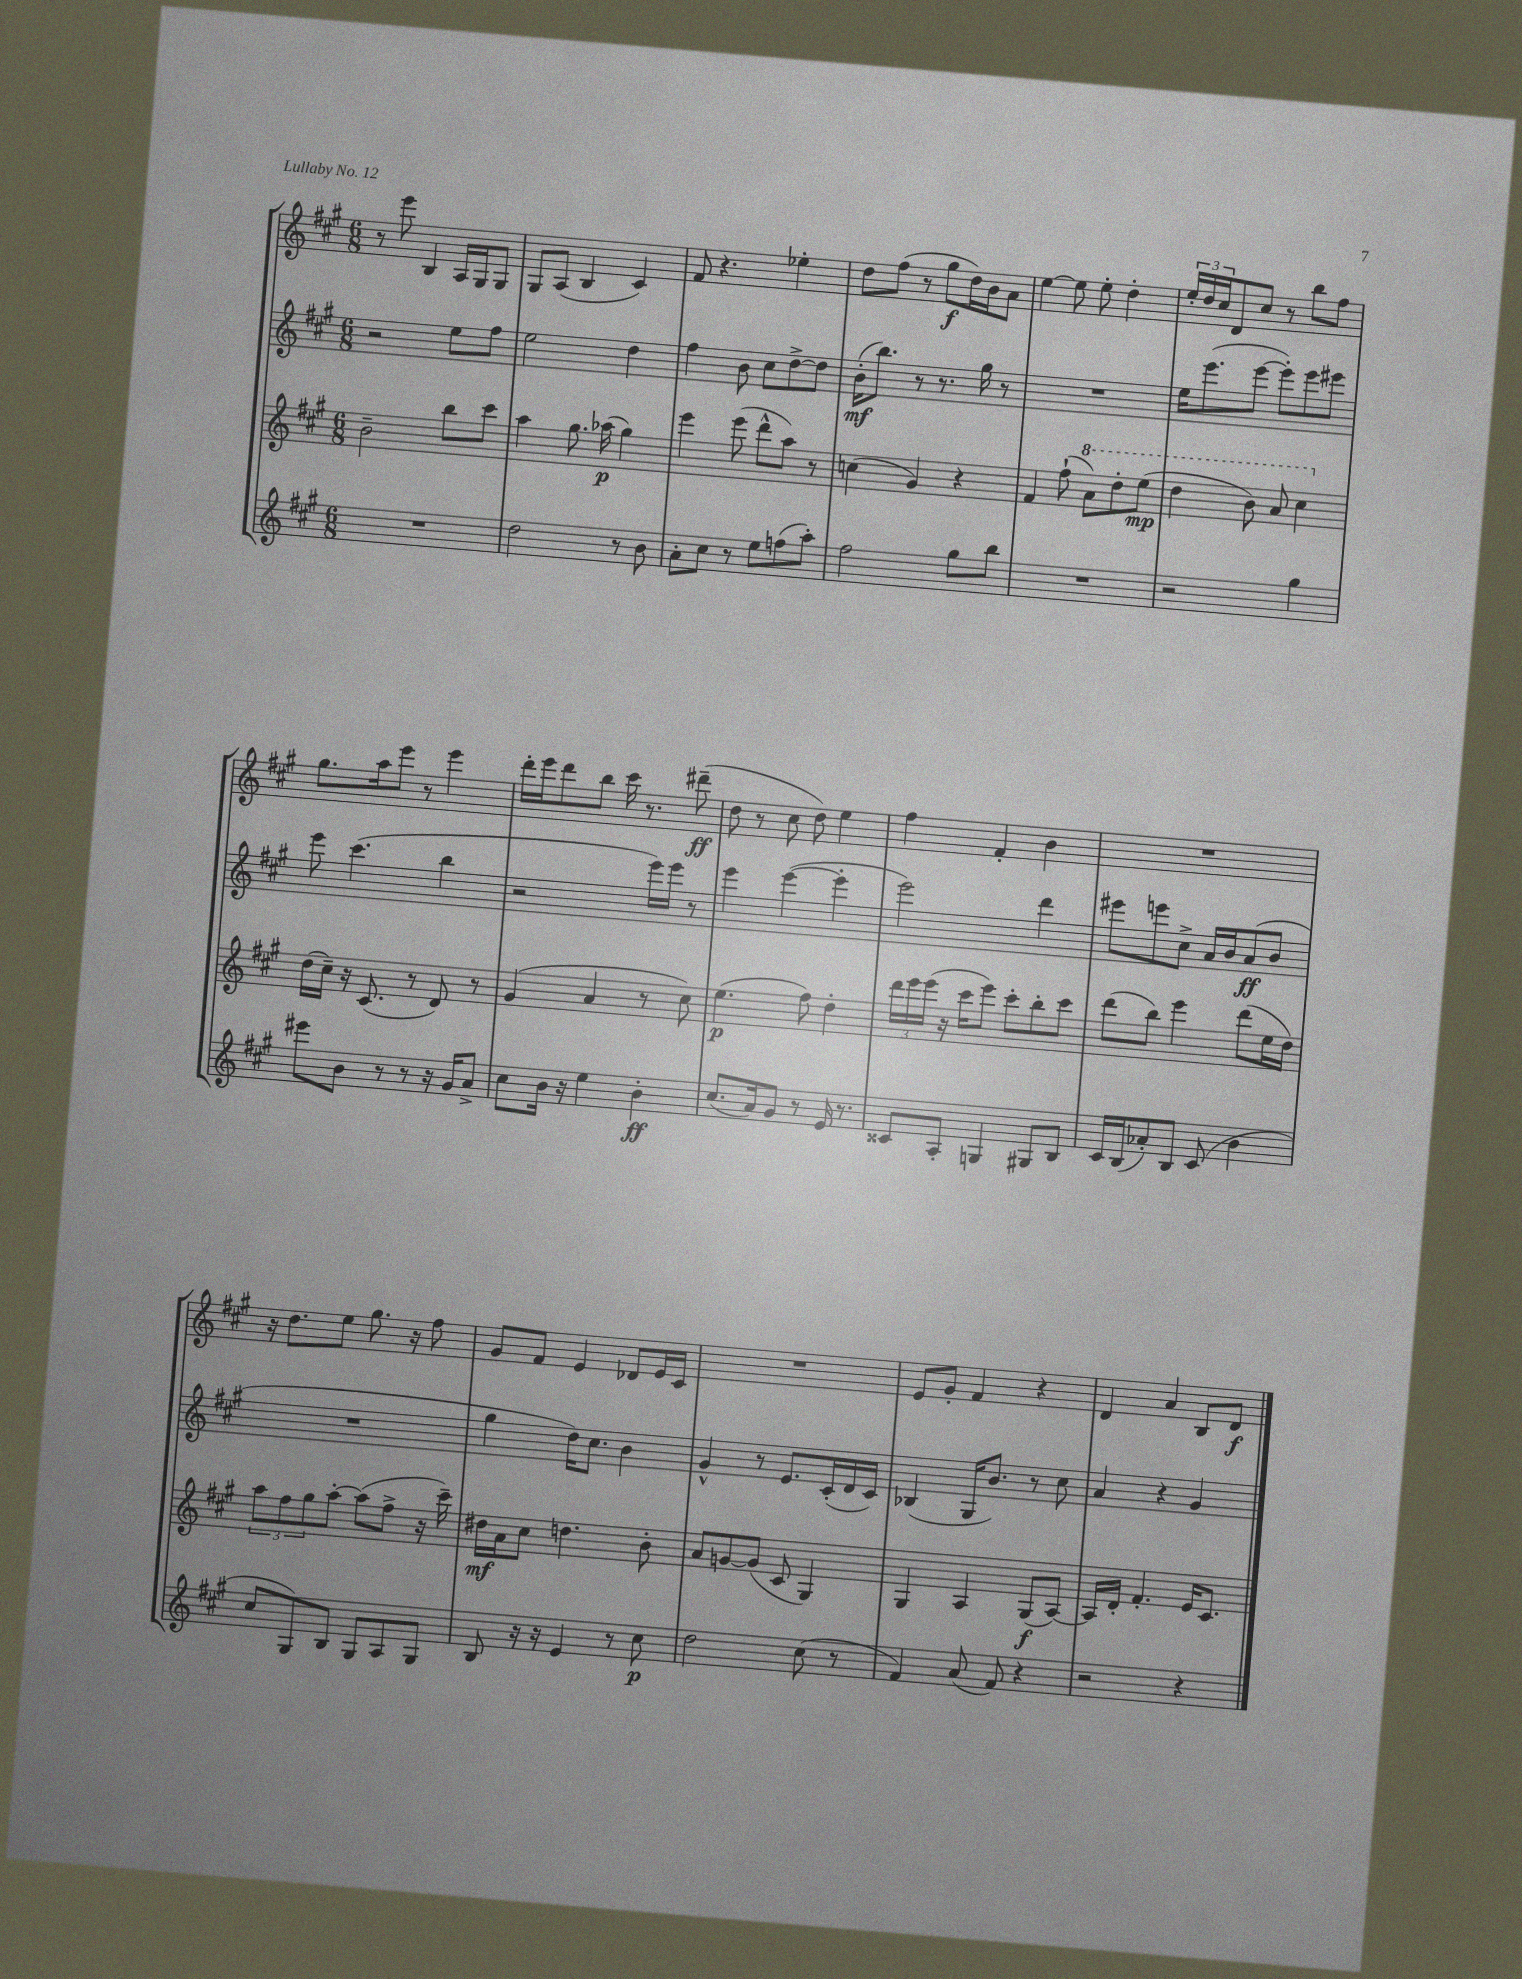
<<
\new StaffGroup <<
\new Staff = "s0" {
    \clef treble \key a \major \numericTimeSignature \time 6/8
    r8 e'''8 b4 a16 gis16 gis8 |
    gis8 a8( b4 cis'4) |
    fis'8 r4. ees''4-. |
    d''8 fis''8( r8 gis''8\f d''16) b'16 a'8 |
    e''4~ e''8 e''8-. d''4-. |
    \tuplet 3/2 { e''16-. d''16 cis''16 } d'8 cis''8 r8 b''8 fis''8 |
    gis''8. a''16 e'''8 r8 e'''4 |
    d'''16-. e'''16 d'''8 b''8 cis'''16 r8. dis'''8--\ff( |
    d''8 r8 cis''8 d''8) e''4 |
    fis''4 fis'4-. b'4 |
    R2. |
    r16 d''8. e''8 gis''8. r16 fis''8 |
    gis'8 fis'8 e'4 des'8 e'16 cis'16 |
    R2. |
    e'8 gis'8-. fis'4 r4 |
    d'4 a'4 b8 d'8\f \bar "|." |
}
\new Staff = "s1" {
    \clef treble \key a \major \numericTimeSignature \time 6/8
    r2 e''8 fis''8 |
    e''2 d''4 |
    fis''4 b'8 cis''8 d''8~-> d''8 |
    b'16-.\mf( b''8.) r8 r8. gis''16 r8 |
    R2. |
    e''16 e'''8.( e'''8~ e'''8-.) e'''8 eis'''8 |
    e'''8 cis'''4.( b''4 |
    r2 e'''16) e'''16 r8 |
    e'''4 e'''4~( e'''4-. |
    e'''2) d'''4 |
    eis'''8 e'''8 cis''8-> a'16 b'16 a'8\ff( b'8 |
    R2. |
    gis''4 d''16) cis''8. b'4 |
    gis'4-^ r8 e'8. cis'16-.( d'16 cis'16) |
    bes4( gis16 b'8.) r8 cis''8 |
    a'4 r4 gis'4 \bar "|." |
}
\new Staff = "s2" {
    \clef treble \key a \major \numericTimeSignature \time 6/8
    b'2-- b''8 cis'''8 |
    a''4 gis''8. aes''16\p( gis''4) |
    e'''4 e'''8( d'''8-^ a''8) r8 |
    c''4( gis'4) r4 |
    fis'4 fis''8-!( \ottava #1 a''8) d'''8-. e'''8\mp( |
    d'''4 b''8) a''8 cis'''4 \ottava #0 |
    d''16( cis''16--) r16 cis'8.( r8 d'8) r8 |
    gis'4( a'4 r8 cis''8) |
    e''4.\p( fis''8) d''4-. |
    \tuplet 3/2 { d'''16 e'''16 e'''16( } r16 cis'''16 e'''8) cis'''8-. b''8-. cis'''8 |
    d'''8( b''8) e'''4 d'''8( e''16 d''16) |
    \tuplet 3/2 { a''8 fis''8 gis''8 } a''8~-. a''8( fis''8-> r16 cis'''16--) |
    dis''16\mf a'16 cis''8 d''4. b'8-. |
    a'8 g'8~ g'8( cis'8 gis4) |
    gis4 a4 gis8\f( a8~) |
    a16 d'16-. fis'4.-. e'16 cis'8. \bar "|." |
}
\new Staff = "s3" {
    \clef treble \key a \major \numericTimeSignature \time 6/8
    R2. |
    d''2 r8 b'8 |
    a'8-. cis''8 r8 e''8 f''8( a''8-.) |
    fis''2 gis''8 b''8 |
    R2. |
    r2 gis''4 |
    eis'''8 b'8 r8 r8 r16 gis'16 a'8-> |
    cis''8 b'16 r16 e''4 b'4-.\ff |
    cis''8.( a'16) gis'8 r8 e'16 r8. |
    cisis'8 a8-. g4 gis8 b8 |
    cis'16 b16( aes'8-.) b8 cis'8( b'4 |
    cis''8 gis8) b8 gis8 a8 gis8 |
    b8 r16 r16 e'4 r8 cis''8\p |
    d''2 cis''8( r8 |
    fis'4) a'8( fis'8) r4 |
    r2 r4 \bar "|." |
}
>>
>>
\layout { \context { \Score \remove "Bar_number_engraver" } }
